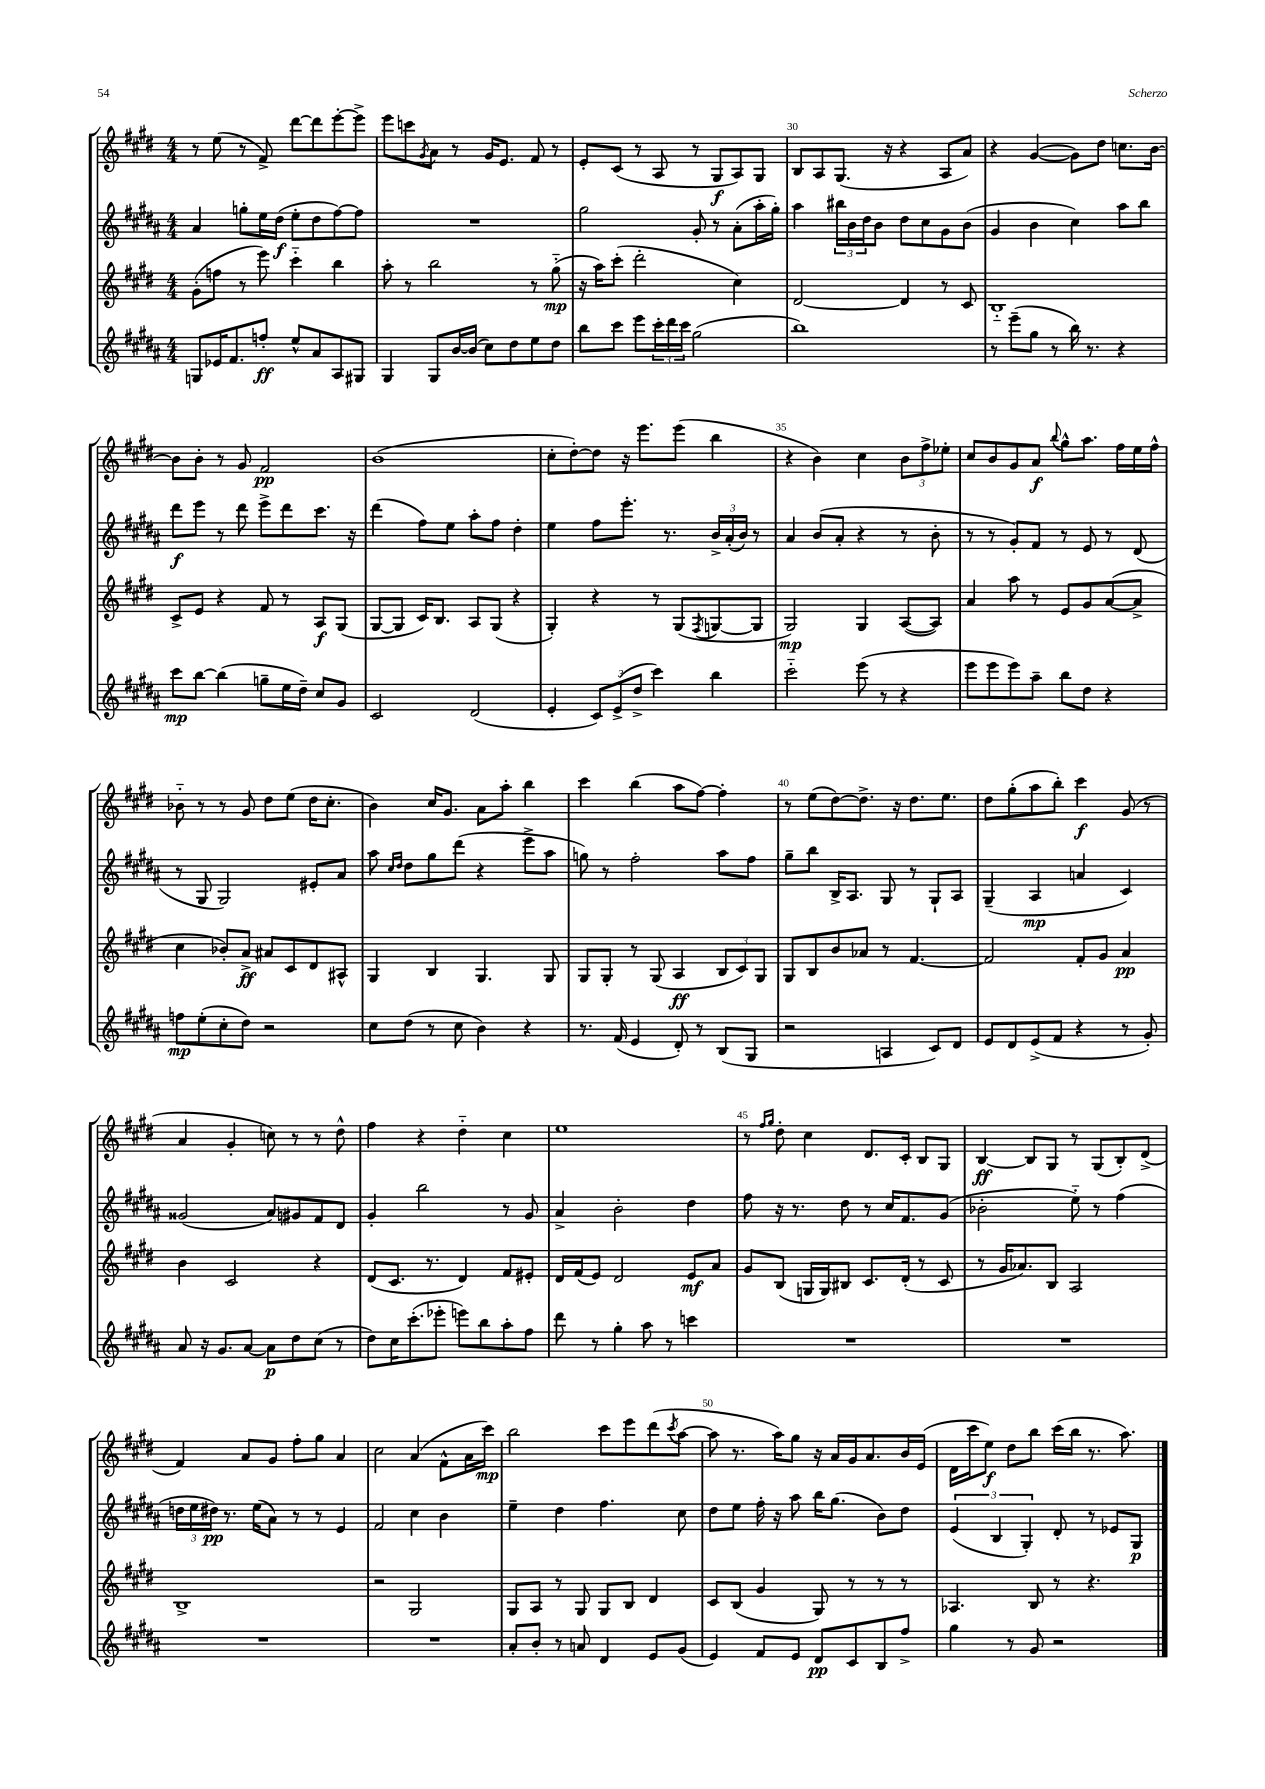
<<
\new StaffGroup <<
\new Staff = "s0" {
    \clef treble \key e \major \numericTimeSignature \time 4/4
    r8 e''8( r8 fis'8->) dis'''8~ dis'''8 e'''8~-. e'''8-> |
    e'''8 c'''8 \acciaccatura { gis'8 } a'8 r8 gis'16 e'8. fis'8 r8 |
    e'8-. cis'8( r8 a8 r8 gis8\f a8) gis8 |
    b8 a8 gis8.( r16 r4 a8 a'8) |
    r4 gis'4~( gis'8) dis''8 c''8. b'16~ |
    b'8 b'8-. r8 gis'8 fis'2\pp |
    b'1( |
    cis''8-. dis''8~-.) dis''8 r16 e'''8. e'''8( b''4 |
    r4 b'4) cis''4 \tuplet 3/2 { b'8 fis''8-> ees''8-. } |
    cis''8 b'8 gis'8 a'8\f \appoggiatura { b''8 } gis''8-^ a''8. fis''16 e''16 fis''16-^ |
    bes'8-_ r8 r8 gis'8 dis''8 e''8( dis''16 cis''8.-. |
    b'4) cis''16 gis'8. a'8 a''8-. b''4 |
    cis'''4 b''4( a''8 fis''8~) fis''4-. |
    r8 e''8( dis''8~) dis''8.-> r16 dis''8. e''8. |
    dis''8 gis''8-.( a''8 b''8-.) cis'''4\f gis'8( r8 |
    a'4 gis'4-. c''8) r8 r8 dis''8-^ |
    fis''4 r4 dis''4-_ cis''4 |
    e''1 |
    r8 \grace { fis''16 gis''16 } dis''8-. cis''4 dis'8. cis'16-. b8 gis8 |
    b4~\ff b8 gis8 r8 gis8( b8-.) dis'8->( |
    fis'4) a'8 gis'8 fis''8-. gis''8 a'4 |
    cis''2 a'4( fis'8-^ a'16 cis'''16\mp) |
    b''2 cis'''8 e'''8 dis'''8( \acciaccatura { cis'''8 } a''8~ |
    a''8 r8. a''16) gis''8 r16 a'16 gis'16 a'8. b'16 e'16( |
    dis'16 cis'''16 e''8\f) dis''8 b''8 cis'''16( b''16 r8. a''8.) \bar "|." |
}
\new Staff = "s1" {
    \clef treble \key b \major \numericTimeSignature \time 4/4
    ais'4 g''8-. e''16 dis''16\f( e''8-. dis''8 fis''8~) fis''8 |
    R1 |
    gis''2 gis'8-. r8 ais'8-.( ais''16-. gis''16-.) |
    ais''4 \tuplet 3/2 { bis''16 b'16 dis''16 } b'8 dis''8 cis''8 gis'8 b'8( |
    gis'4 b'4 cis''4) ais''8 b''8 |
    dis'''8\f e'''8 r8 dis'''8 e'''8-> dis'''8 cis'''8. r16 |
    dis'''4( fis''8) e''8 ais''8-. fis''8 dis''4-. |
    e''4 fis''8 e'''8.-. r8. \tuplet 3/2 { b'16-> ais'16-.( b'16) } r8 |
    ais'4 b'8( ais'8-. r4 r8 b'8-. |
    r8 r8 gis'8-.) fis'8 r8 e'8 r8 dis'8( |
    r8 gis8 gis2) eis'8-. ais'8 |
    ais''8 \grace { cis''16 dis''16 } dis''8 gis''8 dis'''8( r4 e'''8-> ais''8 |
    g''8) r8 fis''2-. ais''8 fis''8 |
    gis''8-- b''8 b16-> ais8. gis8 r8 gis8-! ais8 |
    gis4--( ais4\mp a'4 cis'4) |
    gisis'2( ais'8) gis'8 fis'8 dis'8 |
    gis'4-. b''2 r8 gis'8 |
    ais'4-> b'2-. dis''4 |
    fis''8 r16 r8. dis''8 r8 cis''16 fis'8. gis'8( |
    bes'2-. e''8-_) r8 fis''4( |
    \tuplet 3/2 { d''16 e''16 dis''16\pp) } r8. e''16( ais'8) r8 r8 e'4 |
    fis'2 cis''4 b'4 |
    e''4-- dis''4 fis''4. cis''8 |
    dis''8 e''8 fis''16-. r16 ais''8 b''16 gis''8.( b'8) dis''8 |
    \tuplet 3/2 { e'4( b4 gis4-.) } dis'8-. r8 ees'8 gis8\p \bar "|." |
}
\new Staff = "s2" {
    \clef treble \key e \major \numericTimeSignature \time 4/4
    gis'8-.( f''8 r8 e'''8) cis'''4-_ b''4 |
    a''8-. r8 b''2 r8 gis''8-_\mp( |
    r16 a''16) cis'''8-.( dis'''2-. cis''4) |
    dis'2~ dis'4 r8 cis'8 |
    b1-_ |
    cis'8-> e'8 r4 fis'8 r8 a8\f gis8( |
    gis8~ gis8 cis'16) b8. a8 gis8( r4 |
    gis4-.) r4 r8 gis8( \acciaccatura { fis8 } g8~ g8 |
    gis2\mp) gis4 a8~( a8) |
    a'4 a''8 r8 e'8 gis'8 a'8~( a'8-> |
    cis''4 bes'8-.) a'8->\ff ais'8 cis'8 dis'8 ais8-^ |
    gis4 b4 gis4. gis8 |
    gis8 gis8-. r8 gis8( a4\ff \tuplet 3/2 { b8 cis'8) gis8 } |
    gis8 b8 b'8 aes'8 r8 fis'4.~ |
    fis'2 fis'8-. gis'8 a'4\pp |
    b'4 cis'2 r4 |
    dis'8( cis'8. r8. dis'4) fis'8 eis'8-. |
    dis'16 fis'16( e'8) dis'2 e'8\mf a'8 |
    gis'8 b8( g16 g16) bis8 cis'8. dis'16-.( r8 cis'8 |
    r8 gis'16 aes'8.) b8 a2 |
    b1-> |
    r2 gis2 |
    gis8 a8 r8 gis8 gis8 b8 dis'4 |
    cis'8 b8( gis'4 gis8) r8 r8 r8 |
    aes4. b8 r8 r4. \bar "|." |
}
\new Staff = "s3" {
    \clef treble \key b \major \numericTimeSignature \time 4/4
    g8 ees'16 fis'8. f''8-.\ff e''8-^ ais'8 ais8 gis8 |
    gis4 gis8 b'16~ b'16( cis''8) dis''8 e''8 dis''8 |
    b''8 cis'''8 e'''8 \tuplet 3/2 { cis'''16-. dis'''16 cis'''16 } gis''2( |
    b''1) |
    r8 e'''8--( gis''8 r8 b''16) r8. r4 |
    cis'''8\mp b''8~ b''4( g''8-- e''16 dis''16--) cis''8 gis'8 |
    cis'2 dis'2( |
    e'4-. \tuplet 3/2 { cis'8) e'8->( dis''8-> } cis'''4) b''4 |
    cis'''2-_ e'''8( r8 r4 |
    e'''8 e'''8 e'''8) ais''8-- b''8 dis''8 r4 |
    f''8\mp e''8-.( cis''8-. dis''8) r2 |
    cis''8 dis''8( r8 cis''8 b'4) r4 |
    r8. fis'16( e'4 dis'8-.) r8 b8( gis8 |
    r2 a4 cis'8) dis'8 |
    e'8 dis'8 e'8->( fis'8 r4 r8 gis'8-.) |
    ais'8 r16 gis'8. ais'8~ ais'8\p dis''8 cis''8( r8 |
    dis''8) cis''16 cis'''8.-.( ees'''8-. e'''8) b''8 ais''8-. fis''8 |
    dis'''8 r8 gis''4-. ais''8 r8 c'''4 |
    R1 |
    R1 |
    R1 |
    R1 |
    ais'8-. b'8-. r8 a'8 dis'4 e'8 gis'8( |
    e'4) fis'8 e'8 dis'8\pp cis'8 b8 fis''8-> |
    gis''4 r8 gis'8 r2 \bar "|." |
}
>>
>>
\layout { \context { \Score currentBarNumber = #27 \override BarNumber.break-visibility = ##(#f #t #t) barNumberVisibility = #(every-nth-bar-number-visible 5) } }
